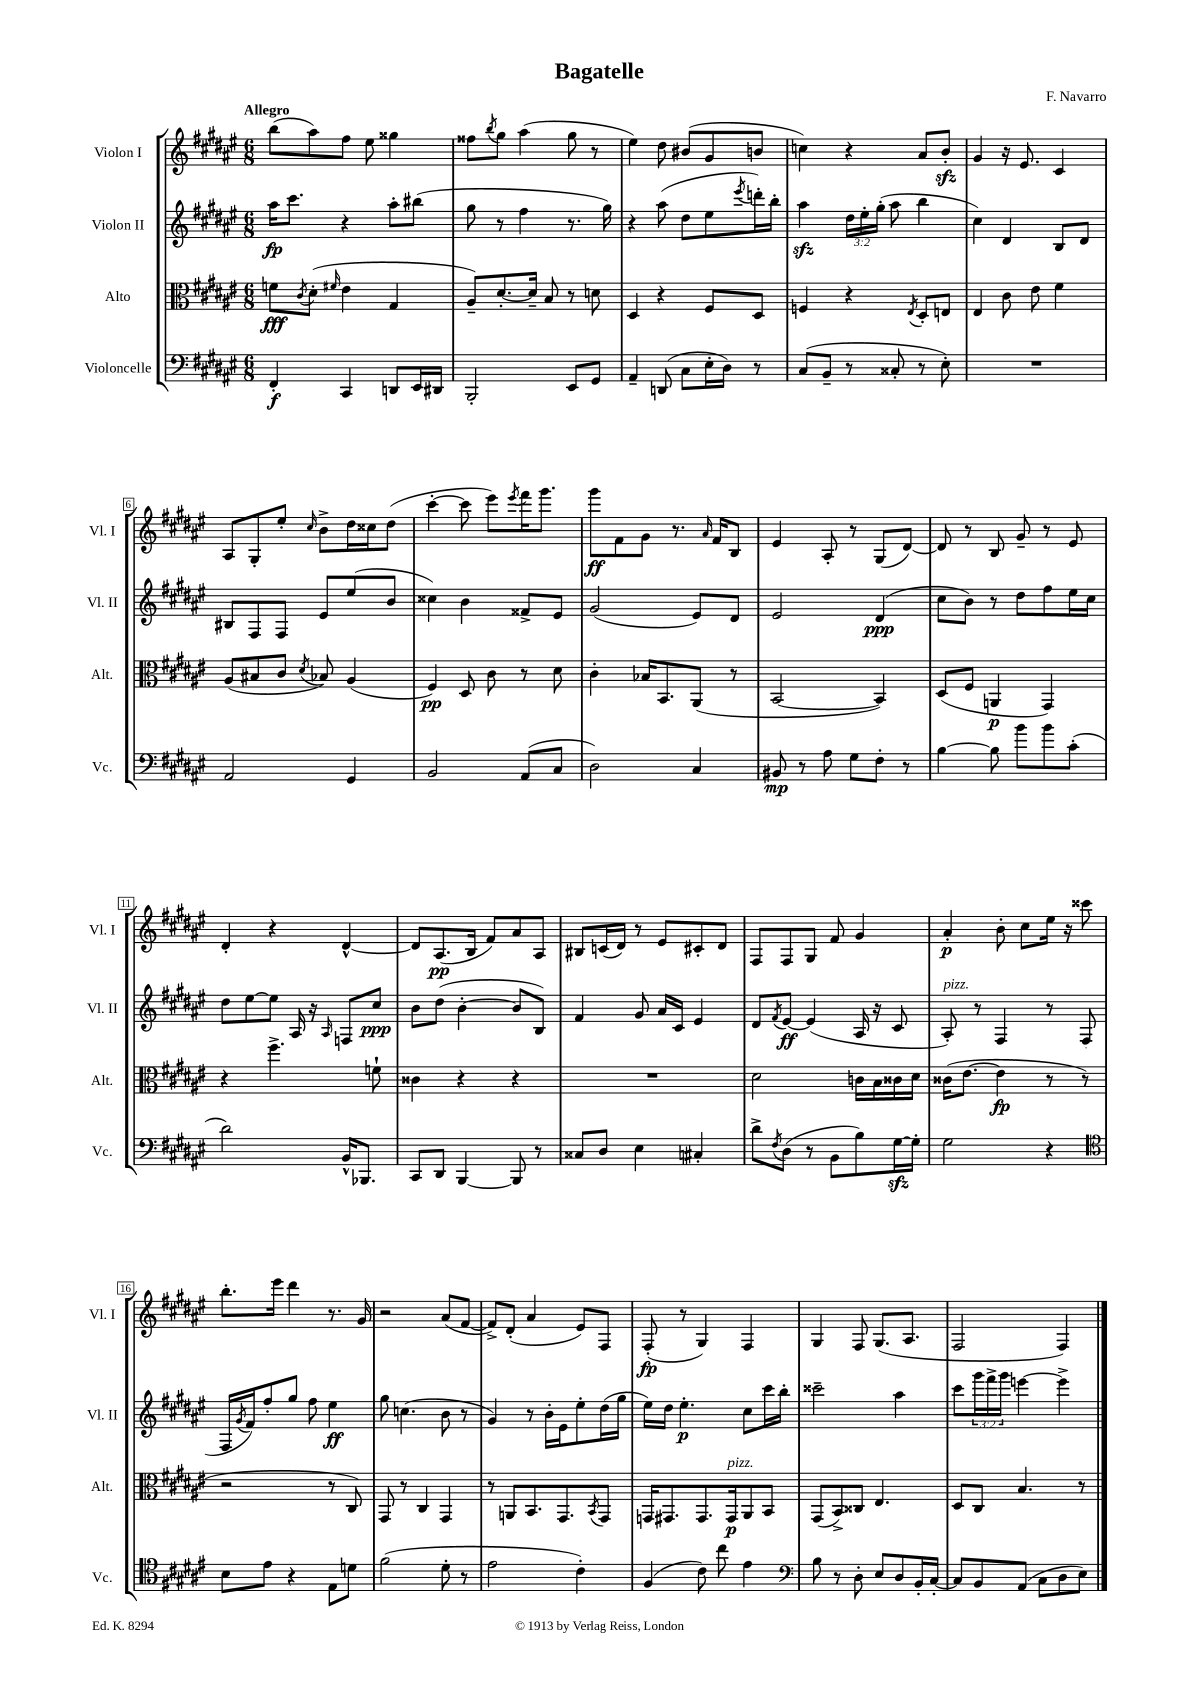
\header { title = "Bagatelle" composer = "F. Navarro" }
<<
\new StaffGroup <<
\new Staff = "s0" \with { instrumentName = "Violon I" shortInstrumentName = "Vl. I" } {
    \clef treble \key fis \major \numericTimeSignature \time 6/8 \tempo "Allegro"
    b''8( ais''8) fis''8 eis''8 gisis''4 |
    fisis''8 \acciaccatura { b''8 } gis''8 ais''4( gis''8 r8 |
    eis''4) dis''8 bis'8( gis'8 b'8 |
    c''4) r4 ais'8 b'8-.\sfz |
    gis'4 r16 eis'8. cis'4 |
    ais8 gis8-. eis''8-. \grace { cis''16 } b'8-> dis''16 cisis''16 dis''8( |
    cis'''4~-. cis'''8 eis'''8) \acciaccatura { eis'''8 } fis'''16 gis'''8. |
    gis'''8\ff fis'8 gis'8 r8. \grace { ais'16 } fis'16 b8 |
    eis'4 ais8-. r8 gis8( dis'8~) |
    dis'8 r8 b8 gis'8-- r8 eis'8 |
    dis'4-. r4 dis'4~-^ |
    dis'8 ais8.\pp( b16 fis'8) ais'8 ais8 |
    bis8 c'16( dis'16) r8 eis'8 cis'8-. dis'8 |
    fis8 fis8 gis8 fis'8 gis'4 |
    ais'4-.\p b'8-. cis''8 eis''16 r16 cisis'''8 |
    b''8.-. eis'''16 dis'''4 r8. gis'16 |
    r2 ais'8( fis'8~ |
    fis'8->) dis'8-.( ais'4 eis'8) fis8 |
    fis8-.\fp( r8 gis4) fis4 |
    gis4 fis8 gis8.( ais8. |
    fis2 fis4) \bar "|." |
}
\new Staff = "s1" \with { instrumentName = "Violon II" shortInstrumentName = "Vl. II" } {
    \clef treble \key fis \major \numericTimeSignature \time 6/8 \override Staff.TupletNumber.text = #tuplet-number::calc-fraction-text
    ais''16\fp cis'''8. r4 ais''8-. bis''8( |
    gis''8 r8 fis''4 r8. gis''16) |
    r4 ais''8( dis''8 eis''8 \acciaccatura { eis'''8 } d'''16-.) b''16-. |
    ais''4\sfz \tuplet 3/2 { dis''16 eis''16-. gis''16-.( } ais''8 b''4 |
    cis''4) dis'4 b8 dis'8 |
    bis8 fis8 fis8 eis'8 eis''8( b'8 |
    cisis''4) b'4 fisis'8-> eis'8 |
    gis'2( eis'8) dis'8 |
    eis'2 dis'4\ppp( |
    cis''8 b'8) r8 dis''8 fis''8 eis''16 cis''16 |
    dis''8 eis''8~ eis''8 ais16 r16 \grace { ais16 } f8 cis''8\ppp |
    b'8 dis''8( b'4~-. b'8 b8) |
    fis'4 gis'8 ais'16 cis'16 eis'4 |
    dis'8 \acciaccatura { fis'8 } eis'8~\ff eis'4( ais16 r16 cis'8 |
    ais8-.^\markup { \italic "pizz." }) r8 fis4 r8 fis8( |
    fis16 \acciaccatura { gis'8 } fis'16) fis''8-. gis''8 fis''8 eis''4\ff |
    gis''8 c''4.( b'8 r8 |
    gis'4) r8 b'16-. eis'16 eis''8-. dis''16( gis''16 |
    eis''16) dis''16 eis''4.-.\p cis''8 cis'''16 b''16-. |
    cisis'''2-- ais''4 |
    cis'''8 \tuplet 3/2 { gis'''16 fis'''16-> gis'''16 } e'''4~ e'''4-> \bar "|." |
}
\new Staff = "s2" \with { instrumentName = "Alto" shortInstrumentName = "Alt." } {
    \clef alto \key fis \major \numericTimeSignature \time 6/8
    f'8\fff \acciaccatura { cis'8 } dis'8-.( \grace { fis'16 } eis'4 gis4 |
    ais8--) dis'8.~-. dis'16-- b8 r8 d'8 |
    dis4 r4 fis8 dis8 |
    f4 r4 \acciaccatura { eis8 } dis8-. e8 |
    eis4 cis'8 eis'8 fis'4 |
    ais8( bis8 cis'8 \acciaccatura { dis'8 } bes8) ais4( |
    fis4\pp) dis8 cis'8 r8 dis'8 |
    cis'4-. bes16 b,8. ais,8( r8 |
    b,2~ b,4) |
    dis8( fis8 a,4\p gis,4) |
    r4 fis''4.-> f'8-! |
    cisis'4 r4 r4 |
    R2. |
    dis'2 c'16 b16 cisis'16 dis'16 |
    cisis'16( eis'8.~ eis'4\fp r8 r8 |
    r2 r8 cis8) |
    gis,8 r8 cis4 gis,4 |
    r8 a,8 b,8. gis,8. \acciaccatura { b,8 } gis,8 |
    g,16 gis,8. gis,8. gis,16\p^\markup { \italic "pizz." } ais,8 b,8 |
    gis,8( b,8->) cisis8 eis4. |
    dis8 cis8 b4. r8 \bar "|." |
}
\new Staff = "s3" \with { instrumentName = "Violoncelle" shortInstrumentName = "Vc." } {
    \clef bass \key fis \major \numericTimeSignature \time 6/8
    fis,4-.\f cis,4 d,8 eis,16 dis,16 |
    b,,2-. eis,8 gis,8 |
    ais,4-- d,8( cis8 eis16-. dis16) r8 |
    cis8( b,8-- r8 cisis8-. r8 eis8-.) |
    R2. |
    ais,2 gis,4 |
    b,2 ais,8( cis8 |
    dis2) cis4 |
    bis,8\mp r8 ais8 gis8 fis8-. r8 |
    b4~ b8 b'8 b'8 cis'8-.( |
    dis'2) b,16-^ bes,,8. |
    cis,8 dis,8 b,,4~ b,,8 r8 |
    cisis8 dis8 eis4 cis4-. |
    dis'8-> \acciaccatura { fis8 } dis8( r8 b,8 b8) gis16~\sfz gis16-. |
    gis2 r4 |
    \clef tenor b8 eis'8 r4 eis8 d'8 |
    fis'2( dis'8-. r8 |
    eis'2 cis'4-.) |
    fis4( cis'8) cis''8 eis'4 |
    \clef bass b8 r8 dis8-. eis8 dis8 b,16-. cis16~-. |
    cis8 b,8 ais,8( cis8 dis8 eis8) \bar "|." |
}
>>
>>
\layout { \context { \Score \override BarNumber.stencil = #(make-stencil-boxer 0.1 0.3 ly:text-interface::print) } }
